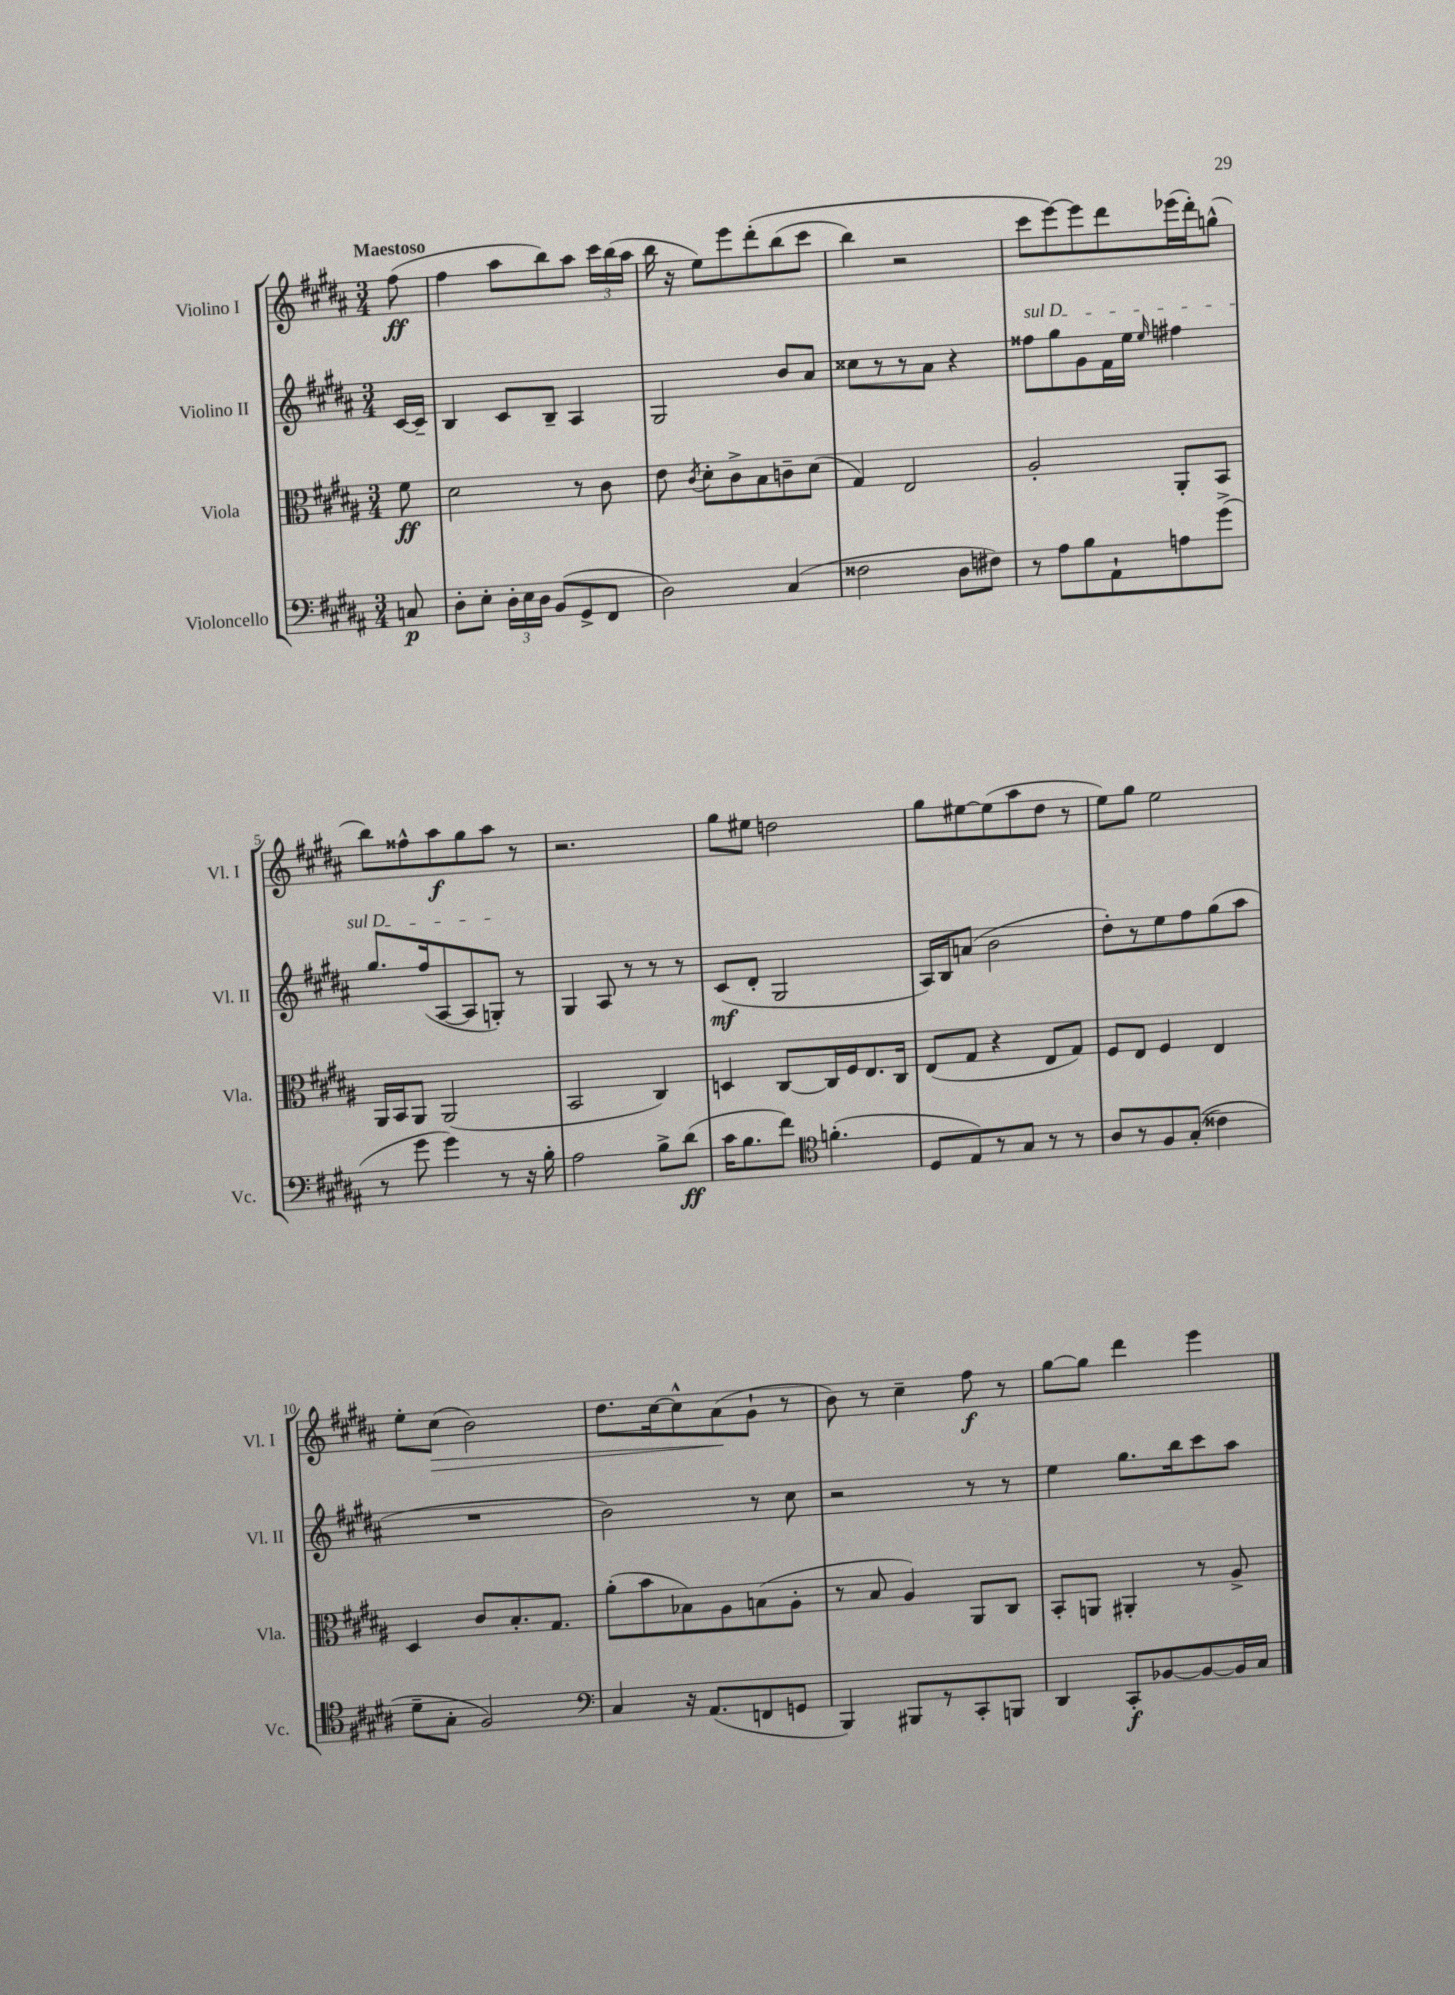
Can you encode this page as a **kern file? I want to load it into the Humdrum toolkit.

**kern	**kern	**kern	**kern
*staff4	*staff3	*staff2	*staff1
*clefF4	*clefC3	*clefG2	*clefG2
*k[f#c#g#d#a#]	*k[f#c#g#d#a#]	*k[f#c#g#d#a#]	*k[f#c#g#d#a#]
*M3/4	*M3/4	*M3/4	*M3/4
8C	8f#	[16c#	(8ff#
.	.	16c#~]	.
=	=	=	=
8D#'	2d#	4B	4ff#
8E'	.	.	.
24D#'	.	8c#	8aa#
24E	.	.	.
24D#	.	.	.
(8BB	.	8B~	8bb)
8GG#^	8r	4A#	8aa#
8FF#	8c#	.	24ccc#
.	.	.	(24bb
.	.	.	24aa#
=	=	=	=
2D#)	8e	2G#	16bb
.	.	.	16r
.	8qc#	.	.
.	8d#'	.	8ee)
.	8c#^	.	8eee
.	8B	.	&(8ddd#'
(4C#	8c~	8b	(8bb
.	(8d#	8a#	8ccc#
=	=	=	=
2F##	4G#)	8cc##	4bb)
.	.	8r	.
.	2E	8r	2r
.	.	8a#	.
8D#	.	4r	.
8F#)	.	.	.
=	=	=	=
8r	2A#'	8ff##	8ccc#
8A#	.	8gg#	[8eee&)
8B	.	8g#	8eee]
8AA#`	.	16f#	8ddd#
.	.	16ee	.
.	.	16qqee	.
8A	8AA#'	4ff#	(16eee-
.	.	.	16ddd#')
(8g#^	8BB	.	(8gg^^
=	=	=	=
8r	16AA#	8.gg#	8bb)
.	16BB	.	.
8g#	8AA#	.	8ff##^^
.	.	(16ff#	.
4g#)	(2AA#	[8A#	8aa#
.	.	8A#]	8gg#
8r	.	8G')	8aa#
16r	.	8r	8r
16B'	.	.	.
=	=	=	=
2A#	2BB	4G#	2.r
.	.	8A#	.
.	.	8r	.
8B^	4C#)	8r	.
(8d#	.	8r	.
=	=	=	=
16c#	4D	(8c#	8gg#
8.B	.	.	.
.	.	8d#'	8ee#
8f#)	[8C#	2G#	2dd
*clefC4	*	*	*
(4.f'	16C#]	.	.
.	16F#	.	.
.	8.E	.	.
.	16C#	.	.
=	=	=	=
8D#	(8E	16A#)	8gg#
.	.	16B	.
8E)	8G#	(8a	[8ee#
8r	4r	2b	(8ee#]
8G#	.	.	8aa#
8r	8E	.	8dd#
8r	8G#)	.	8r
=	=	=	=
8A#	8F#	8dd#')	8ee)
8r	8E	8r	8gg#
8F#	4F#	8ee	2ee
&((8G#'	.	8ff#	.
4c##)	4E	(8gg#	.
.	.	8aa#	.
=	=	=	=
8d#~	4D#	2.r	8ee'
8G#'	.	.	(8cc#
2F#&)	8c#	.	2b)
.	8.B'	.	.
.	8.G#	.	.
=	=	=	=
*clefF4	*	*	*
4C#	(8a#'	2b)	8.dd#
.	8b	.	.
.	.	.	[16cc#
16r	8B-)	.	8cc#^^]
(8.AA#	.	.	.
.	8A#	.	(8a#
8FF	(8B	8r	8g#`
8GG	8A#'	8cc#	8r
=	=	=	=
4BBB)	8r	2r	8b)
.	8B	.	8r
8BBB#	4A#)	.	4cc#~
8r	.	.	.
8CC#'	8AA#	8r	8ff#
8BBB	8C#	8r	8r
=	=	=	=
4DD#	8BB'	4ee	[8gg#
.	8AA	.	8gg#]
8CC#'	4AA#'	8.gg#	4ddd#
[8BB-	.	.	.
.	.	16bb	.
8BB-_	8r	8ccc#	4eee
16BB-]	8A#^	8aa#	.
16C#	.	.	.
==	==	==	==
*-	*-	*-	*-
